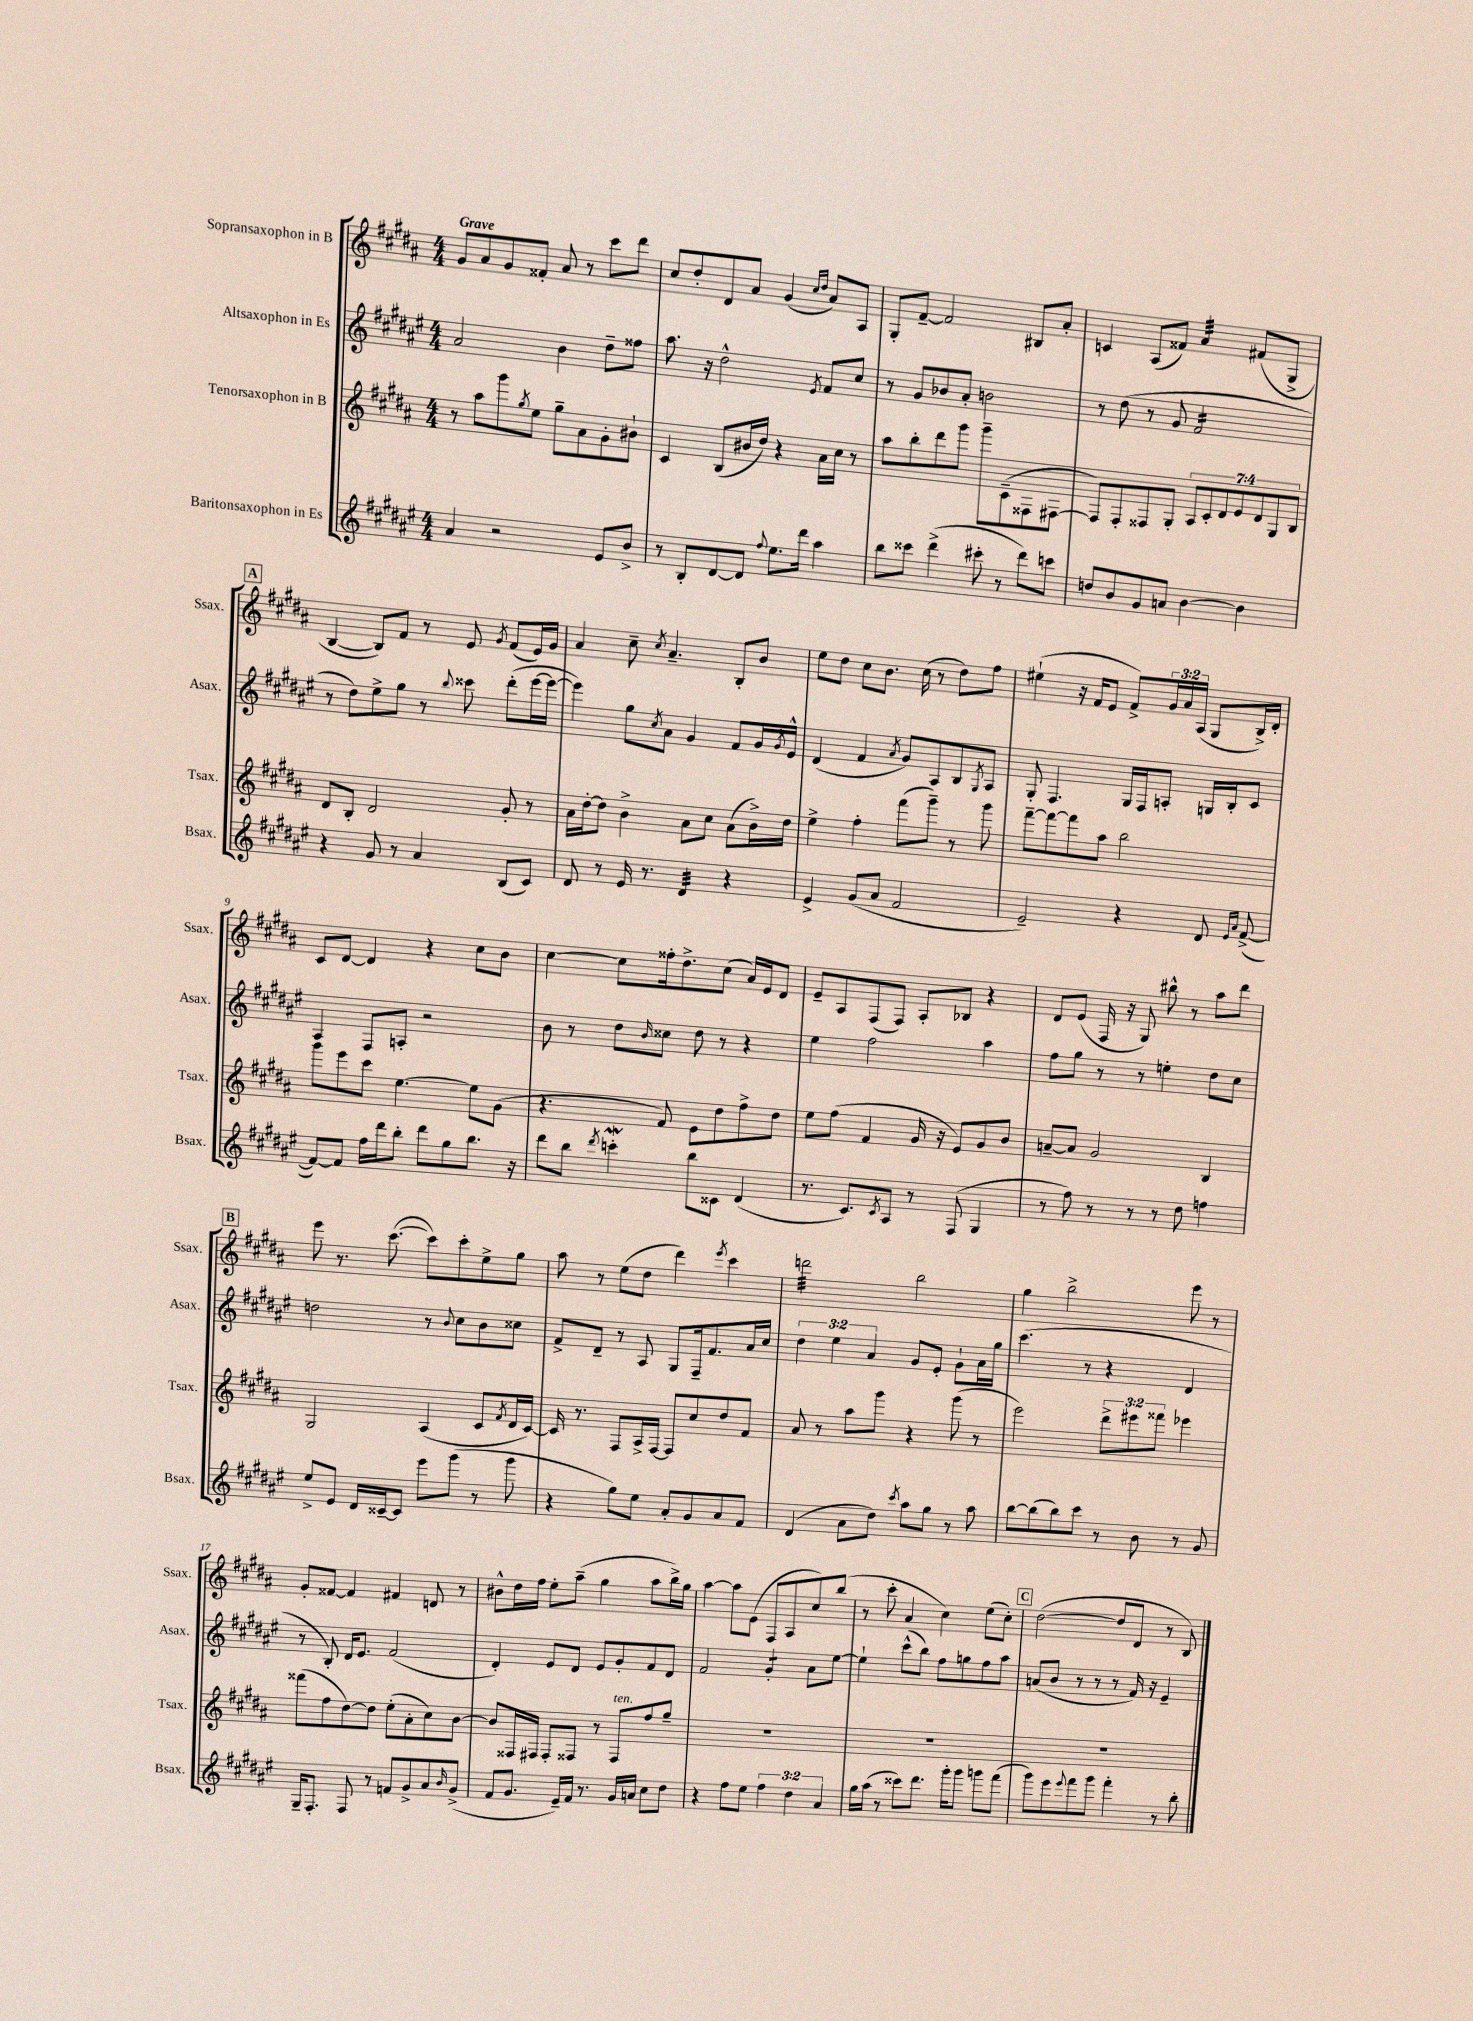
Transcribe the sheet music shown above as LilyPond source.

<<
\new StaffGroup <<
\new Staff = "s0" \with { instrumentName = "Sopransaxophon in B" shortInstrumentName = "Ssax." } {
    \clef treble \key b \major \numericTimeSignature \time 4/4 \override Staff.TupletNumber.text = #tuplet-number::calc-fraction-text \tempo "Grave"
    gis'8 ais'8 gis'8 fisis'8-. ais'8 r8 cis'''8 dis'''8 |
    cis''8 dis''8-. dis'8 ais'8 gis'4( \grace { cis''16 dis''16 } ais'8) ais8 |
    gis8-. fis'8~-- fis'2 bis8 ais'8-. |
    c'4 ais8( fisis'8) ais'4:32 fis'8( gis8-> |
    \mark \markup { \box "A" } b4~ b8) fis'8 r8 e'8 \acciaccatura { gis'8 } fis'8( e'16) gis'16 |
    ais'4 cis''8-- \acciaccatura { cis''8 } ais'4.-- b8-. b'8 |
    e''8 dis''8 cis''8 b'8. cis''16( r8 dis''8) fis''8 |
    eis''4-!( r16 fis'16 e'8 fis'8->) \tuplet 3/2 { gis'16 ais'16 ais16( } gis8 b16->) dis'16-. |
    cis'8 dis'8~ dis'4 r4 cis''8 b'8 |
    cis''4~ cis''8 fisis''16-. dis''8.-> cis''8( ais'16) e'16 dis'8 |
    e'8-- ais8 fis8( fis8) ais8-. bes8 r4 |
    dis'8 e'8( fis16 r16 gis8) bis''8-^ r8 ais''8 dis'''8 |
    \mark \markup { \box "B" } e'''8 r8. cis'''8.~( cis'''8) cis'''8-. e''8-> gis''8 |
    ais''8 r8 e''8( dis''8 dis'''4) \acciaccatura { e'''8 } cis'''4 |
    d'''2:32 b''2 |
    gis''4 b''2-> e'''8 r8 |
    gis'8-. fisis'8~ fisis'4 fis'4 d'8 r8 |
    bis'8-^ dis''16 fis''16 e''8-. ais''8--( gis''4 ais''8 b''16->) gis''16 |
    ais''4~ ais''8 e'8( fis8 ais8 cis''8) b''8( |
    r8 cis'''8-. ais'4 cis''4) e''8( cis''8-.) |
    \mark \markup { \box "C" } dis''2~( dis''8 dis'8 r8 b8) \bar "|." |
}
\new Staff = "s1" \with { instrumentName = "Altsaxophon in Es" shortInstrumentName = "Asax." } {
    \clef treble \key fis \major \numericTimeSignature \time 4/4 \override Staff.TupletNumber.text = #tuplet-number::calc-fraction-text
    ais'2 b'4 dis''8-- fisis''8 |
    ais''8. r16 dis''2-^ \acciaccatura { eis'8 } fis'8 cis''8 |
    r8 gis'8 bes'8 ais'8-. b'2 |
    r8 dis''8( r8 gis'8 fis'2:16 |
    \mark \markup { \box "A" } r8 dis''8) eis''8-> gis''8 r8 \appoggiatura { b''8 } cisis'''8 dis'''8-.( eis'''16~ eis'''16~ |
    eis'''4) gis''8 \acciaccatura { cis''8 } ais'8 gis'4 fis'8 gis'16 \acciaccatura { gis'8 } eis'16-^ |
    dis'4( fis'4 \acciaccatura { ais'8 } gis'8) ais8 b8 \acciaccatura { gis8 } ais8 |
    gis8-. fis4. gis16 fis16 a8-. g16 b16-. cis'8 |
    ais4 fis8 a8-. r2 |
    b'8 r8 dis''8 \grace { b'16 } cisis''8 dis''8 r8 r4 |
    eis''4 fis''2 ais''4 |
    fis''8 gis''8 r8 r8 e''4-. dis''8 cis''8 |
    \mark \markup { \box "B" } d''2 r8 \appoggiatura { b'8 } cis''8 b'8 cisis''8 |
    fis'8-> dis'8-- r8 ais8 gis8 fis16-- fis'8. ais'16 cis''16 |
    \tuplet 3/2 { dis''4 eis''4 ais'4 } gis'8 eis'8-. gis'8-! ais'16 gis''16 |
    cis'''4.( r8 r4 dis'4 |
    r8 b8-.) dis'16 eis'8. fis'2( |
    dis'4-.) eis'8 dis'8 eis'8 gis'8-. fis'8 dis'8 |
    fis'2 gis'4:8-. ais'8 eis''8~ |
    eis''4-! cis'''8-^( b''8) fis''8 g''8 fis''8 ais''8 |
    \mark \markup { \box "C" } a'8( b'8 r8 r8 r8 fis'16) r16 eis'4-- \bar "|." |
}
\new Staff = "s2" \with { instrumentName = "Tenorsaxophon in B" shortInstrumentName = "Tsax." } {
    \clef treble \key b \major \numericTimeSignature \time 4/4 \override Staff.TupletNumber.text = #tuplet-number::calc-fraction-text
    r8 ais''8 gis'''8 \acciaccatura { gis''8 } e''8 gis''8-- ais'8 gis'8-. bis'8-! |
    cis'4 b8( bis'16 dis''16) r4 ais'16 cis''16 r8 |
    ais''8 b''8-. dis'''8 gis'''8 gis'''8-- cis'8--( fisis8 fis8~ |
    fis8) fis8-. fisis8 gis8-. \tuplet 7/4 { ais8 cis'8-. dis'8 e'8 dis'8 gis8 b8 } |
    \mark \markup { \box "A" } dis'8 b8-. dis'2 gis'8-. r8 |
    ais'16 dis''16~-. dis''8 b'4-> ais'8 cis''8 ais'8( b'16->) dis''16 |
    e''4-> fis''4-. fis'''8( gis'''8--) r8 gis'''8 |
    fis'''8~-- fis'''8~ fis'''8 ais''8 b''2 |
    gis'''8 e'''8 cis'''8 e''4.~ e''8 gis'8( |
    r4. fis'8) e'8 dis''8 fis''8-> dis''8 |
    e''8 fis''8( fis'4 gis'16 r16 e'8) gis'8 b'8 |
    a'8~-- a'8 gis'2 b4 |
    \mark \markup { \box "B" } gis2 ais4( cis'8 \acciaccatura { fis'8 } dis'16 cis'16~) |
    cis'16 r8. fis8 ais16-> fis16~ fis8 cis''8 dis''8 fis'8 |
    ais'8 r8 ais''8 gis'''8 r4 gis'''8( r8 |
    e'''2) \tuplet 3/2 { dis'''8-> eis'''8 fisis'''8 } ees'''4 |
    fisis'''8( fis''8 dis''8~) dis''8 e''8-.( ais'8-. cis''8) b'8~ |
    b'8 fisis16 fis16 fis8-. fisis8 r8 fisis8^\markup { \italic "ten." } fis''8 gis''8-- |
    R1 |
    R1 |
    \mark \markup { \box "C" } R1 \bar "|." |
}
\new Staff = "s3" \with { instrumentName = "Baritonsaxophon in Es" shortInstrumentName = "Bsax." } {
    \clef treble \key fis \major \numericTimeSignature \time 4/4 \override Staff.TupletNumber.text = #tuplet-number::calc-fraction-text
    ais'4 r2 eis'8 b'8-> |
    r8 b8-. dis'8~ dis'8 \appoggiatura { fis''8 } eis''8. dis'''16 ais''4 |
    b''8 cisis'''8 dis'''4->( cis'''8-. r8 dis'''8) c'''8 |
    d''8 b'8 gis'8 a'8 b'4~ b'4 |
    \mark \markup { \box "A" } r4 gis'8 r8 ais'4 b8( cis'8) |
    dis'8 r8 eis'16 r8. dis'4:32 r4 |
    eis'4-> gis'8( ais'8 fis'2 |
    eis'2--) r4 dis'8 \grace { eis'16 ais'16 } fis'8~->( |
    fis'8~) fis'8 fis''16 dis'''16 b''8-. dis'''8 gis''8 b''8. r16 |
    dis'''8 b''8 \acciaccatura { dis'''8 } c'''4-.\mordent b''8 cisis'8 dis'4( |
    r8. cis'8.) \acciaccatura { cis'8 } ais8 r8 fis8( gis4 |
    r8 fis''8) r8 r8 r8 dis''8 f''4 |
    \mark \markup { \box "B" } eis''8-> eis'8 dis'16 cisis'16~-- cisis'8 eis'''8 gis'''8( r8 gis'''8 |
    r4 gis''8) eis''8 ais'8-. gis'8 ais'8 fis'8 |
    dis'4( ais'8 dis''8) \acciaccatura { cis'''8 } ais''8 gis''8 r8 ais''8 |
    b''8~ b''8( b''8) cis'''8 r8 b'8 r8 gis'8 |
    gis16-- fis8.-. fis8 r8 f'8 gis'8-> ais'8 \grace { b'16 } gis'8->( |
    fis'8 gis'8. eis'16--) fis'16 r8. gis'16 a'16 cis''8 dis''8 |
    r4 fis''8 eis''8 \tuplet 3/2 { fis''4 dis''4 ais'4 } |
    gis''16 ais''16( r8 cisis'''8) dis'''8. gis'''16-. gis'''8 g'''8 fis'''8( |
    \mark \markup { \box "C" } gis'''8) eis'''8 \appoggiatura { eis'''8 } fis'''8 gis'''8 fis'''4-. r8 b''8-. \bar "|." |
}
>>
>>
